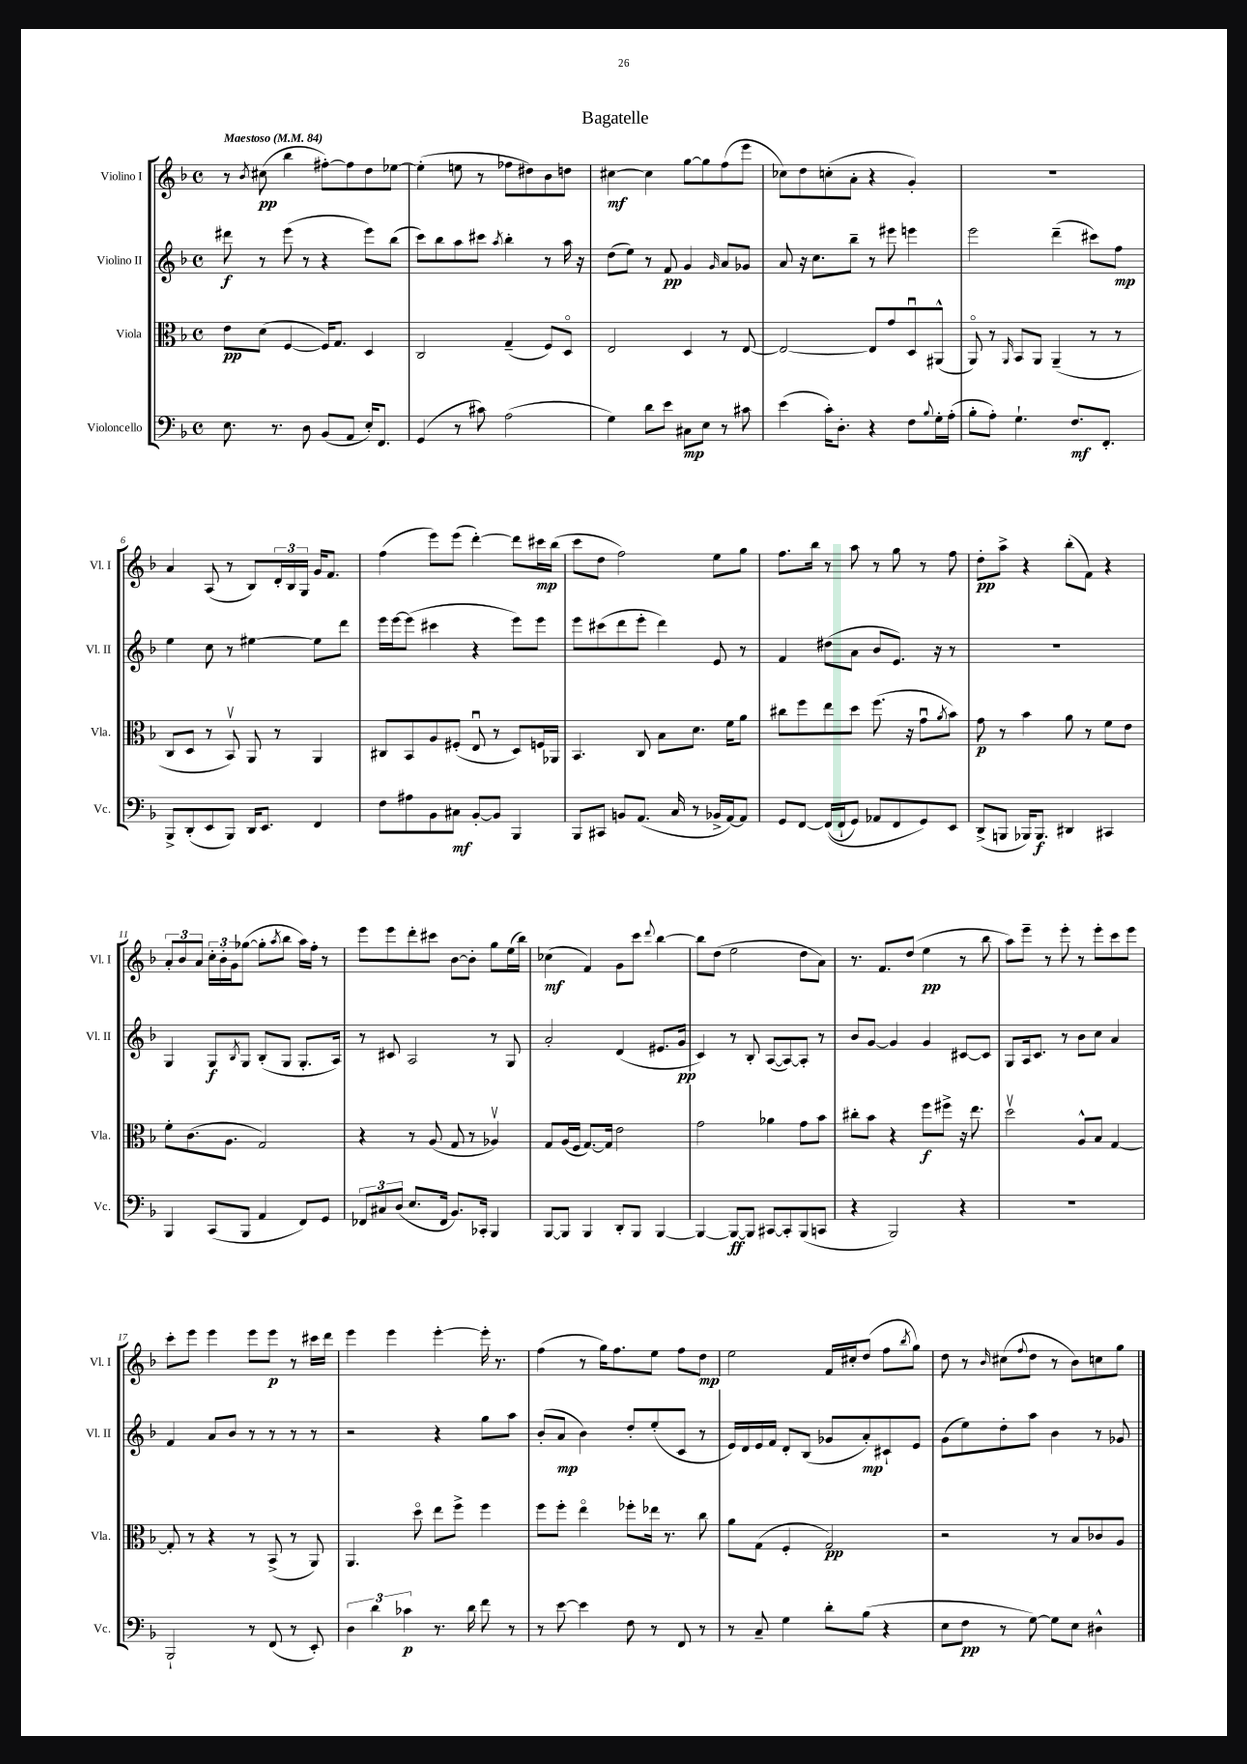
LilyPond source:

\header { title = "Bagatelle" }
<<
\new StaffGroup <<
\new Staff = "s0" \with { instrumentName = "Violino I" shortInstrumentName = "Vl. I" } {
    \clef treble \key f \major \defaultTimeSignature \time 4/4 \tempo "Maestoso" 4 = 84
    r8 \acciaccatura { bes'8 } cis''8\pp( bes''4 fis''8~-.) fis''8 d''8 ees''8~ |
    ees''4-.( e''8 r8 fes''8 dis''8) bes'8 d''8 |
    cis''4~\mf cis''4 g''8~ g''8 f''8( e'''8 |
    ces''8) d''8 c''8-.( a'8-. r4 g'4-.) |
    R1 |
    a'4 a8( r8 bes8) \tuplet 3/2 { d'16-. bes16 g16 } g'16 f'8. |
    f''4( e'''8) e'''8( d'''4~-.) d'''8 cis'''16\mp bes''16( |
    c'''8 d''8 f''2) e''8 g''8 |
    f''8. bes''16 r8 a''8 r8 g''8 r8 f''8 |
    d''8-.\pp a''8-> r4 bes''8-.( f'8) r4 |
    \tuplet 3/2 { a'8-. bes'8 a'8 } \tuplet 3/2 { c''16-. bes'16-. g'16 } ges''8~( ges''8-. \acciaccatura { a''8 } bes''8 a''16) f''16-. r8 |
    e'''8 e'''8 d'''8-. cis'''8 bes'8~ bes'8-. g''8 e''16( bes''16) |
    ces''4\mf( f'4) g'8 c'''8 \appoggiatura { d'''8 } bes''4~ |
    bes''8 d''8( e''2 d''8 a'8) |
    r8. f'8. d''8( e''4\pp r8 bes''8 |
    a''8) e'''8-- r8 e'''8-. r8 e'''8-. c'''8 e'''8 |
    c'''8-. e'''8 e'''4 e'''8 e'''8\p r8 cis'''16 d'''16 |
    e'''4 e'''4 e'''4~-. e'''16-. r8. |
    f''4( r8 g''16) f''8. e''8 f''8 d''8\mp |
    e''2 f'16 cis''16-. d''8( f''8 \acciaccatura { bes''8 } g''8) |
    d''8 r8 \grace { bes'16 } cis''8( \appoggiatura { f''8 } d''8 r8 bes'8) c''8 g''8 \bar "|." |
}
\new Staff = "s1" \with { instrumentName = "Violino II" shortInstrumentName = "Vl. II" } {
    \clef treble \key f \major \defaultTimeSignature \time 4/4
    dis'''8\f r8 e'''8( r8 r4 e'''8) bes''8( |
    c'''8) bes''8 a''8 cis'''8 \acciaccatura { a''8 } bes''4-. r8 a''16 r16 |
    d''8( e''8) r8 f'8\pp g'4 \grace { g'16 } a'8 ges'8 |
    a'8 r16 c''8. bes''8-- r8 eis'''8 e'''4 |
    e'''2 d'''4--( cis'''8) f''8\mp |
    e''4 c''8 r8 eis''4~ eis''8 d'''8 |
    e'''16 e'''16~ e'''8( cis'''4 r4 e'''8) e'''8 |
    e'''8 cis'''8( d'''8 e'''8-. d'''4) e'8 r8 |
    f'4 dis''8( a'8 bes'8 e'8.) r16 r8 |
    R1 |
    g4 g8\f \acciaccatura { bes8 } g8 bes8-.( g8 g8.-. a16) |
    r8 cis'8 a2 r8 g8 |
    a'2-. d'4( eis'8. g'16\pp |
    c'4) r8 bes8-. a8~( a8~) a8-. r8 |
    bes'8 g'8~ g'4 g'4 cis'8~ cis'8 |
    g8 a16 c'8. r8 bes'8 c''8 a'4 |
    f'4 a'8 bes'8 r8 r8 r8 r8 |
    r2 r4 g''8 a''8 |
    bes'8-.( a'8\mp bes'4) d''8-. e''8-.( c'8 r8 |
    e'16) d'16 e'16 f'16 d'8-. bes8( ges'8 a'8-.\mp) cis'8-! e'8 |
    g'8( e''8) d''8-. a''8 bes'4 r8 ges'8 \bar "|." |
}
\new Staff = "s2" \with { instrumentName = "Viola" shortInstrumentName = "Vla." } {
    \clef alto \key f \major \defaultTimeSignature \time 4/4
    e'8\pp d'8( f4~ f16) g8. d4 |
    c2 g4--( f8) d8\flageolet |
    e2 d4 r8 e8~ |
    e2~ e8 g'8 d8\downbow ais,8-^( |
    a,8\flageolet) r8 \grace { a,16 } bes,8 a,8 a,4--( r8 r8 |
    c8 d8 r8 bes,8\upbow) a,8 r8 a,4 |
    cis8 bes,8 a8 fis8-.( e8\downbow r8 d8) f16 aes,16 |
    bes,4. c8 bes8 d'8. f'16 a'8 |
    cis''8 f''8 e''8 d''8 f''8.( r16 g'8\downbow \acciaccatura { a'8 } bes'8) |
    g'8\p r8 bes'4 a'8 r8 f'8 e'8 |
    f'8-. c'8.( a8. g2) |
    r4 r8 a8( g8 r8 aes4\upbow) |
    g8 a16( f16 g8.~) g16 e'2 |
    g'2 aes'4 g'8 bes'8 |
    cis''8-. bes'8 r4 f''8\f fis''8-> r16 e''8. |
    d''2\upbow a8-^ bes8 g4~ |
    g8-. r8 r4 r8 bes,8->( r8 a,8) |
    a,4. d''8\flageolet e''8 f''8-> f''4 |
    f''8 f''8-. e''4\flageolet fes''8-. ees''16 r8. c''8 |
    a'8 g8( f4-. g2\pp) |
    r2 r8 bes8 ces'8 a8 \bar "|." |
}
\new Staff = "s3" \with { instrumentName = "Violoncello" shortInstrumentName = "Vc." } {
    \clef bass \key f \major \defaultTimeSignature \time 4/4
    e8. r8. d8 bes,8( a,8 e16-.) f,8. |
    g,4( r8 cis'8) a2( |
    g4) d'8 e'8 cis8\mp e8 r8 cis'8 |
    e'4( c'16-.) d8.-. r4 f8 \appoggiatura { bes8 } g16-. a16-.( |
    bes8-. a8-.) g4.-! f8.\mf f,8.-. |
    bes,,8-> d,8-.( e,8 bes,,8) d,16 e,8. f,4 |
    f8 ais8 bes,8 cis8\mf bes,8~-. bes,8 bes,,4 |
    bes,,8 cis,8 b,8 a,8.( c16 r8 bes,16-> a,16~) a,8 |
    g,8 f,8~ f,16(\( f,16-! g,8) aes,8 f,8 g,8\) e,8 |
    d,8->( b,,8 bes,,16) bes,,8.\f dis,4 cis,4 |
    bes,,4 c,8( bes,,8 a,4 f,8) g,8 |
    \tuplet 3/2 { fes,8 cis8 d8( } e8. fes,16 bes,8.) ces,16-. bes,,4 |
    bes,,8~ bes,,8 bes,,4 d,8-. bes,,8 bes,,4~ |
    bes,,4~ bes,,8~\ff bes,,8 cis,8~ cis,8-. bes,,8( c,8 |
    r4 bes,,2) r4 |
    R1 |
    bes,,2-! r8 f,8( r8 e,8-.) |
    \tuplet 3/2 { d4 d'4 ces'4\p } r8. d'16 f'8 r8 |
    r8 e'8~ e'4 f8 r8 f,8 r8 |
    r8 c8-- g4 d'8-. bes8( r4 |
    e8 f8\pp r8 g8~) g8 e8 dis4-^ \bar "|." |
}
>>
>>
